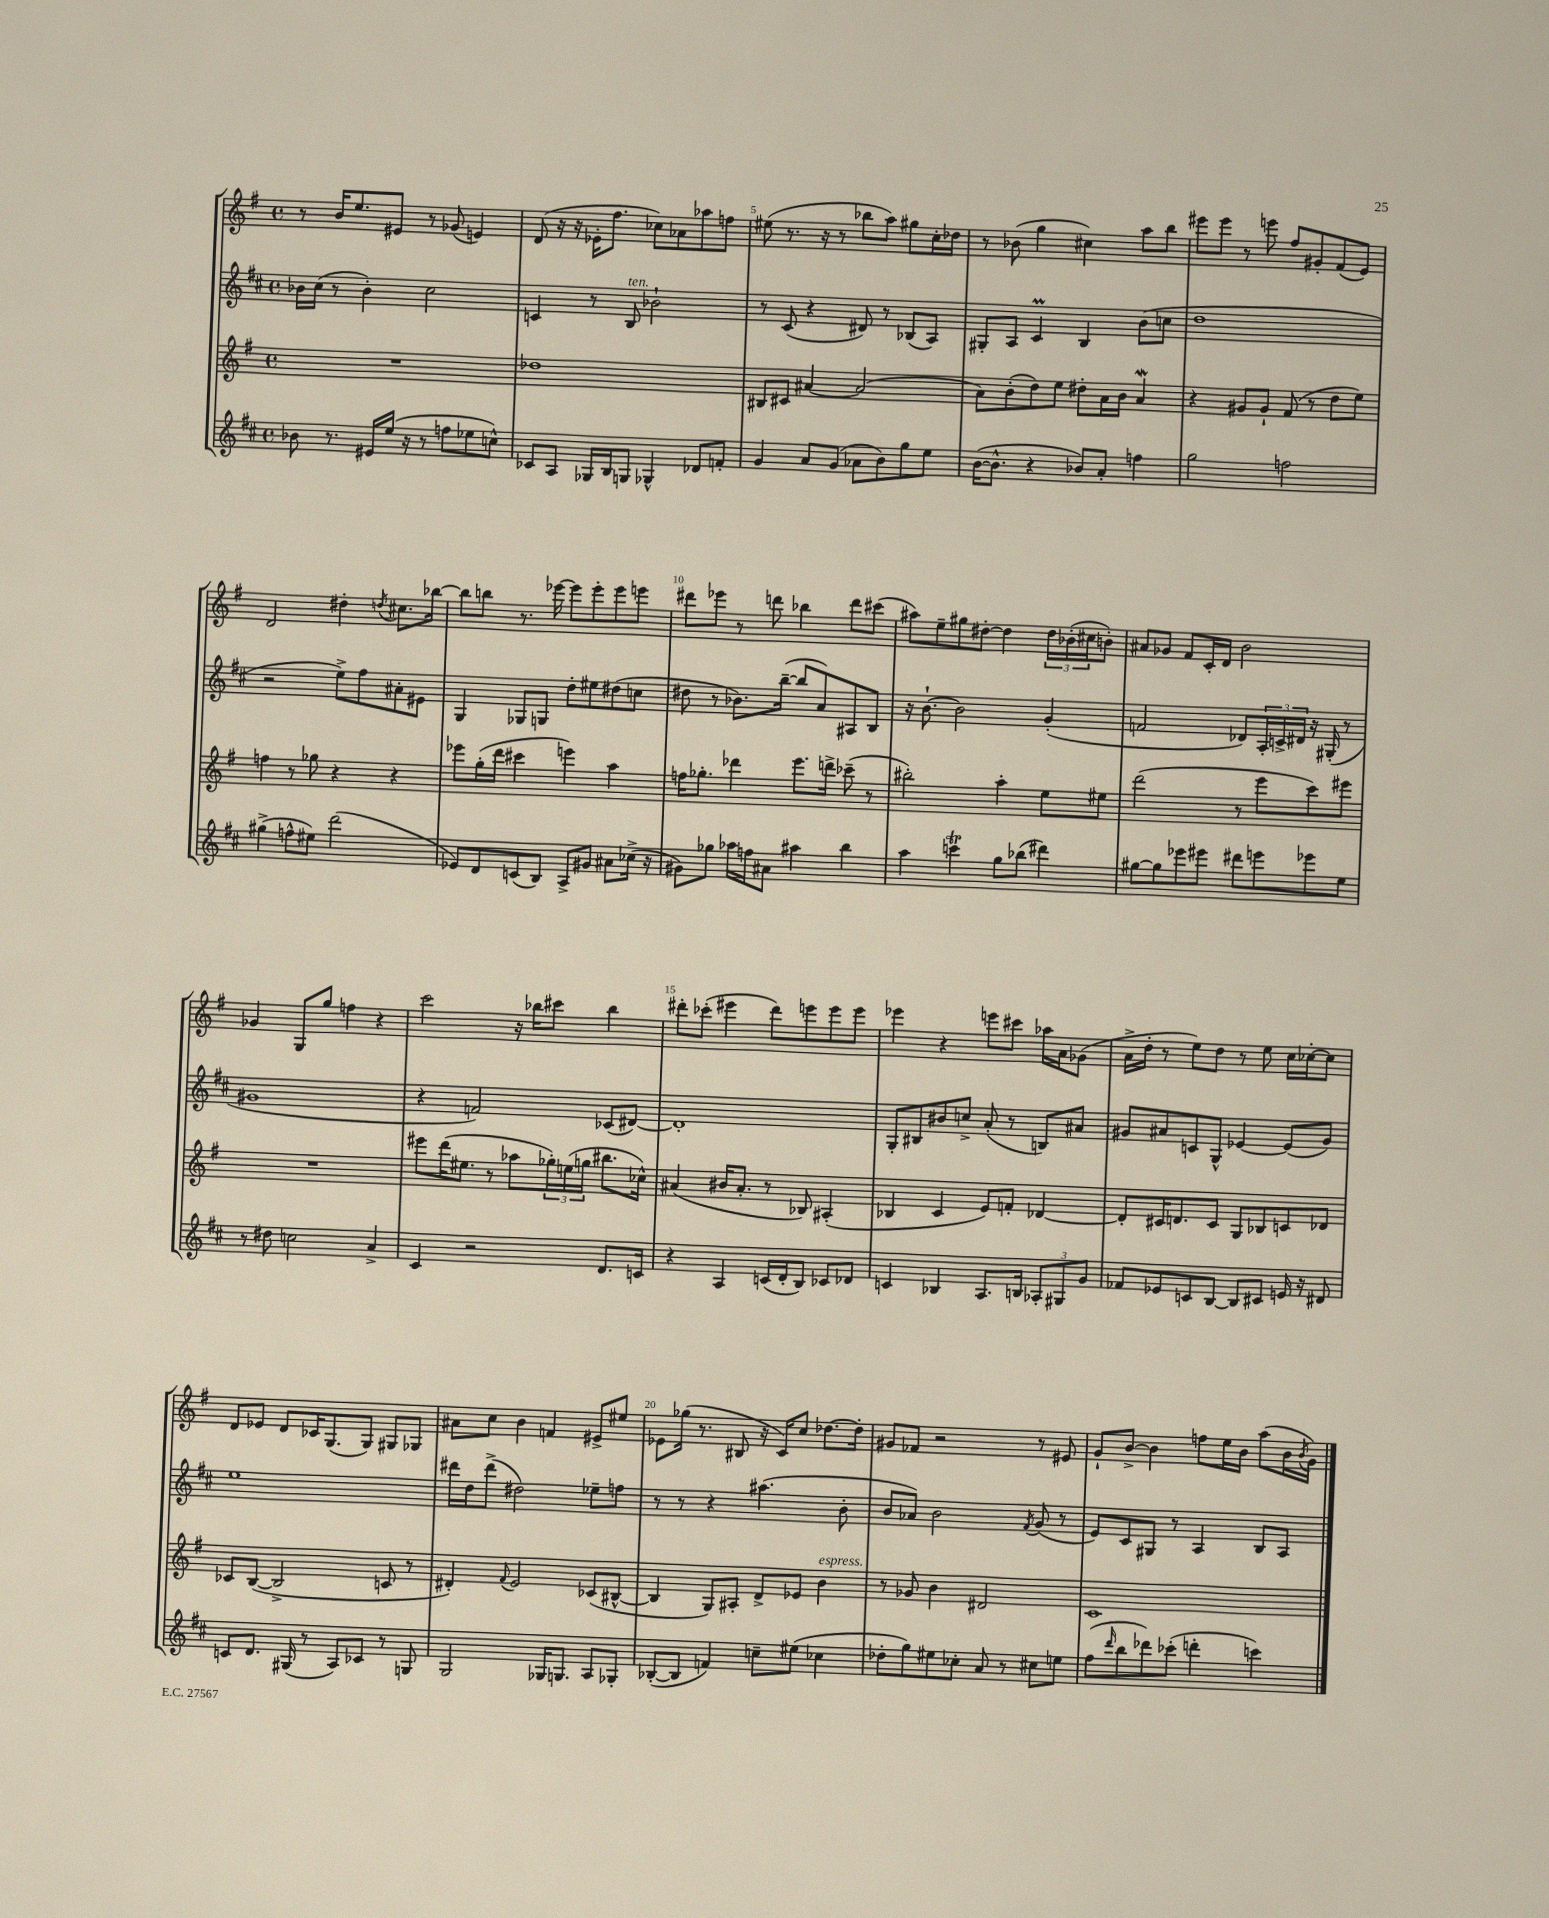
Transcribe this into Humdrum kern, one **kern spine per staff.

**kern	**kern	**kern	**kern
*part4	*part3	*part2	*part1
*staff4	*staff3	*staff2	*staff1
*clefG2	*clefG2	*clefG2	*clefG2
*k[f#c#]	*k[f#]	*k[f#c#]	*k[f#]
*M4/4	*M4/4	*M4/4	*M4/4
*met(c)	*met(c)	*met(c)	*met(c)
=3	=3	=3	=3
8b-X\	1r	16b-X\LL	8r
.	.	(16cc#\JJ	.
8.r	.	8r	16b/KL
.	.	.	8.ee/
.	.	4b-'\)	.
16e#X/LL	.	.	.
(16ee/JJ	.	.	8e#X/J
16r	.	.	.
8r	.	2cc#\	8r
8ffn\L	.	.	(8g-X/
8ee-X\	.	.	4en/)
8ccn^^\J)	.	.	.
=4	=4	=4	=4
8c-X/L	1dd-X	4cn/	(8d/
8A/J	.	.	16r
.	.	.	16r
16G-X/LL	.	8r	16e-X'\KL
16B/J	.	.	8.ff#\J
!	!	!LO:TX:a:i:t=ten.	!
8Gn/J	.	8B/	.
4G-X^^/	.	2b-X`\	8cc-X\L)
.	.	.	8a-X\
8d-X/L	.	.	8aa-X\
8fn'/J	.	.	8ffn\J
=5	=5	=5	=5
4g/	8B#X/L	8r	(8ee#X\
.	8c#X/J	(8c#/	8.r
8a/L	[4a#X/	4r	.
.	.	.	16r
(8g/J	.	.	8r
8a-X\L	(2a#/]	8d#X/)	8bb-X\L
8b\)	.	8r	8aa\J)
8gg\	.	(8B-X/L	8gg#X\L
8ee\J	.	8A/J)	16cc'\L
.	.	.	16dd-X\JJ
=6	=6	=6	=6
([16b\KL	8a\L)	8G#X'/L	8r
8.b^^\J]	.	.	.
.	(8b'\	8A/J	(8b-X\
4r	8dd\)	4c#m/	4gg\
.	8ee\J	.	.
8b-X/L)	8dd#X'\L	4B/	4cc#X\)
8a'/J	16a\L	.	.
.	16b\JJ	.	.
4ffn\	4aW/	(8b\L	8aa\L
.	.	8ccn\J	8bb\J
=7	=7	=7	=7
2gg\	4r	1dd	8eee#X\L
.	.	.	8eee#\J
.	8g#X/L	.	8r
.	8g#`/J	.	8eeen\
2ffn\	(8f#/	.	8ff#/L
.	8r	.	8g#X'/
.	8dd\L	.	(8f#/
.	8ee\J)	.	8e/J)
!!LO:LB:g=z
=8	=8	=8	=8
(4gg#X^\	4ffn\	2r	2d/
8ffn^^\L	8r	.	.
8ee#X\J)	8gg-X\	.	.
(2ddd\	4r	8ee^\L)	4dd#X'\
.	.	8ff#\	.
.	.	.	8qddn/
.	4r	8a#X'\	8.cc#X\L
.	.	8e#X\J	.
.	.	.	[16bb-X\Jk
=9	=9	=9	=9
8e-X/L)	8eee-X\L	4G/	8bb-\L]
8d/	(16gg'\L	.	8bbn\J
.	16ddd\JJ	.	.
(8cn/	4ccc#X\	8G-X/L	8.r
8B/J)	.	8Gn/J	.
.	.	.	[16eee-X\
8A^/L	4eeen\)	8dd'\L	8eee-\L]
8g#X/J	.	8ee#X\	8eee-'\
8a#X\L	4aa\	(8dd#X\	8eee-\
(16cc-X^\Jk	.	8ccn\J	8eeen\J
16r	.	.	.
=10	=10	=10	=10
8g#X\L)	16ffn\KL	8dd#X\	8ddd#X\L
.	8.gg-X'\J	.	.
8gg-X\J	.	8r	8eee-X\J
16aa-X\LL	4ddd-X\	8.b-X\L)	8r
16ffn\J	.	.	.
8a#X\J	.	.	8dddn\
.	.	([16bb~\Jk	.
4aa#X\	8.eee\L	8bb/L]	4bb-X\
.	.	8a/)	.
.	16dddn^\Jk	.	.
4bb\	(8ccc-X~\	8A#X/	8ddd\L
.	8r	8B/J	(8ccc#X\J
=11	=11	=11	=11
4aa\	2bb#X'\)	16r	8aa#X\L)
.	.	[8.b`\	.
.	.	.	8ee~\
4cccnT\	.	2b\]	8gg#X\
.	.	.	[8dd#X'\J
8gg\L	4aa'\	.	4dd#\]
(8bb-X\J	.	.	.
4ddd#X\)	8ee\L	(4g'/	24dd#\LL
.	.	.	(24b-X'\
.	.	.	24cc#X\J
.	8ee#X\J	.	8bn'\J)
=12	=12	=12	=12
[8gg#X\L	(2ddd\	2fn/	8a#X/L
8gg#\]	.	.	8g-X/J
8eee-X\	.	.	8f#/L
8eee#X\J	.	.	16c'/L
.	.	.	16d/JJ
8ddd#X\L	8r	8d-X/L)	2b\
8eeen\	8eee\L	24A'/L	.
.	.	24cn^/	.
.	.	24d#X/JJ	.
8eee-X\	8ccc\)	16r	.
.	.	(16G#X'/	.
8ee\J	8eee#X\J	8r	.
!!LO:LB:g=z
=13	=13	=13	=13
8r	1r	1g#X	4g-X/
8dd#X\	.	.	.
2ccn\	.	.	8G/L
.	.	.	8gg/J
.	.	.	4ffn\
4a^/	.	.	4r
=14	=14	=14	=14
4c#/	8eee#X\L	4r	2ccc\
.	(16ddd\K	.	.
.	8.ee#X\J	.	.
2r	.	2fn/)	.
.	8r	.	.
.	8aa-X\L	.	16r
.	.	.	16bb-X\KL
.	24gg-X'\L)	.	8ccc#X\J
.	(24een\	.	.
.	24ggn\JJ	.	.
8.d/L	8.bb#X\L	(8c-X/L	4bb-\
.	.	[8d#X/J)	.
16cn/Jk	16cc-X^^\Jk)	.	.
=15	=15	=15	=15
4r	(4a#X/	1d#']	8ddd#X'\L
.	.	.	(8ccc-X'\J
4A/	16b#X/KL	.	4eee#X\
.	8.a#'/J	.	.
(16cn/LL	8r	.	8ddd#\L)
16d'/J	.	.	.
8B/J)	8B-X/)	.	8eeen\
8c-X/L	(4A#X'/	.	8eee\
8d-X/J	.	.	8eee\J
=16	=16	=16	=16
4cn/	4B-X/	8G'/L	4eee-X\
.	.	8B#X/	.
4B-X/	4c/	8b#X/	4r
.	.	8ccn^/J	.
8.A/L	8e/L)	(8a'/	8eeen\L
.	8fn'/J	8r	8ccc#X\J
16Bn/Jk	.	.	.
12A-X'/L	[4d-X/	8Bn/L)	16aa-X\LL
.	.	.	16a\J
12G#X/	.	.	.
.	.	8a#X/J	(8g-X\J
12g/J	.	.	.
=17	=17	=17	=17
8f-X/L	8d-'/L]	8g#X/L	16a^\LL
.	.	.	16dd'\JJ
8e-X/	16c#X/K	8a#X/	8r
.	8.dn/	.	.
8cn/	.	8cn/	8ee\L)
[8B/J	8c#/J	8G^^/J	8dd\J
8B/L]	8G/L	[4e-X/	8r
8c#X/J	8B-X/	.	8ee\
16en/	8cn/	(8e-/L]	16cc\LL
16r	.	.	[16cc-X'\J
8d#X/	8d-X/J	8g#/J)	8cc-\J]
!!LO:LB:g=z
=18	=18	=18	=18
8cn/L	8c-X/L	1ee	8d/L
8.d/J	([8B/J	.	8e-X/J
.	2B^/]	.	8d/L
(16G#X/	.	.	.
8r	.	.	16c-X/K
.	.	.	(8.G/
8A/L)	.	.	.
8c-X/J	.	.	8G/J)
8r	8cn/	.	8G#X/L
8Gn/	8r	.	8G-X/J
=19	=19	=19	=19
2G/	4d#X'/)	16ddd#X\LL	8a#X\L
.	.	16dd\J	.
.	.	(8ddd#^\J	8cc\J
.	8qqf#/	.	.
.	2e/	2dd#X\)	4b\
16G-X/KL	.	.	4fn/
8.Gn/J	.	.	.
8A/L	(8c-X/L	8ee-X~\L	8e#X^/L
8G-X'/J	[8B#X^^/J	8ffn\J	8ee#X/J
=20	=20	=20	=20
([8B-X'/L	4B#/]	8r	8e-X\L
8B-/J]	.	8r	(16gg-X\Jk
.	.	.	8.r
4fn/)	8G/L)	4r	.
.	8A#X'/J	.	8B#X/
8ccn~\L	8d^/L	(4.aa#X\	16r
.	.	.	16c/KL)
(8ee#X\J	8e-X/J	.	8cc/J
!	!LO:TX:a:i:t=espress.	!	!
4cc-X\	4b\	.	[8.dd-X\L
.	.	8b'\	.
.	.	.	16dd-'\Jk]
=21	=21	=21	=21
8dd-X'\L	8r	8b/L	8g#X/L
8gg\)	8g-X/	8a-X/J)	8f-X/J
8ee#X\	4b\	2b\	2r
8cc-X'\J	.	.	.
8a/	2d#X/	.	.
8r	.	.	.
.	.	8qf#/	.
8cc#X\L	.	(8g/	8r
8een\J	.	8r	8e#X/
=22	=22	=22	=22
(8ff#\L	1c	8e/L)	8g`/L
16qqddd/	.	.	.
8bb\	.	8c#/	[8b^/J
8ddd-X\)	.	8G#X/J	4b\]
(8ccc-X'\J	.	8r	.
4dddn'\	.	4A/	8ffn\L
.	.	.	16ee\L
.	.	.	16b\JJ
4cccn\)	.	8B/L	(8aa\L
.	.	8A/J	16b\L
.	.	.	8qb/
.	.	.	16g\JJ)
==	==	==	==
*-	*-	*-	*-
